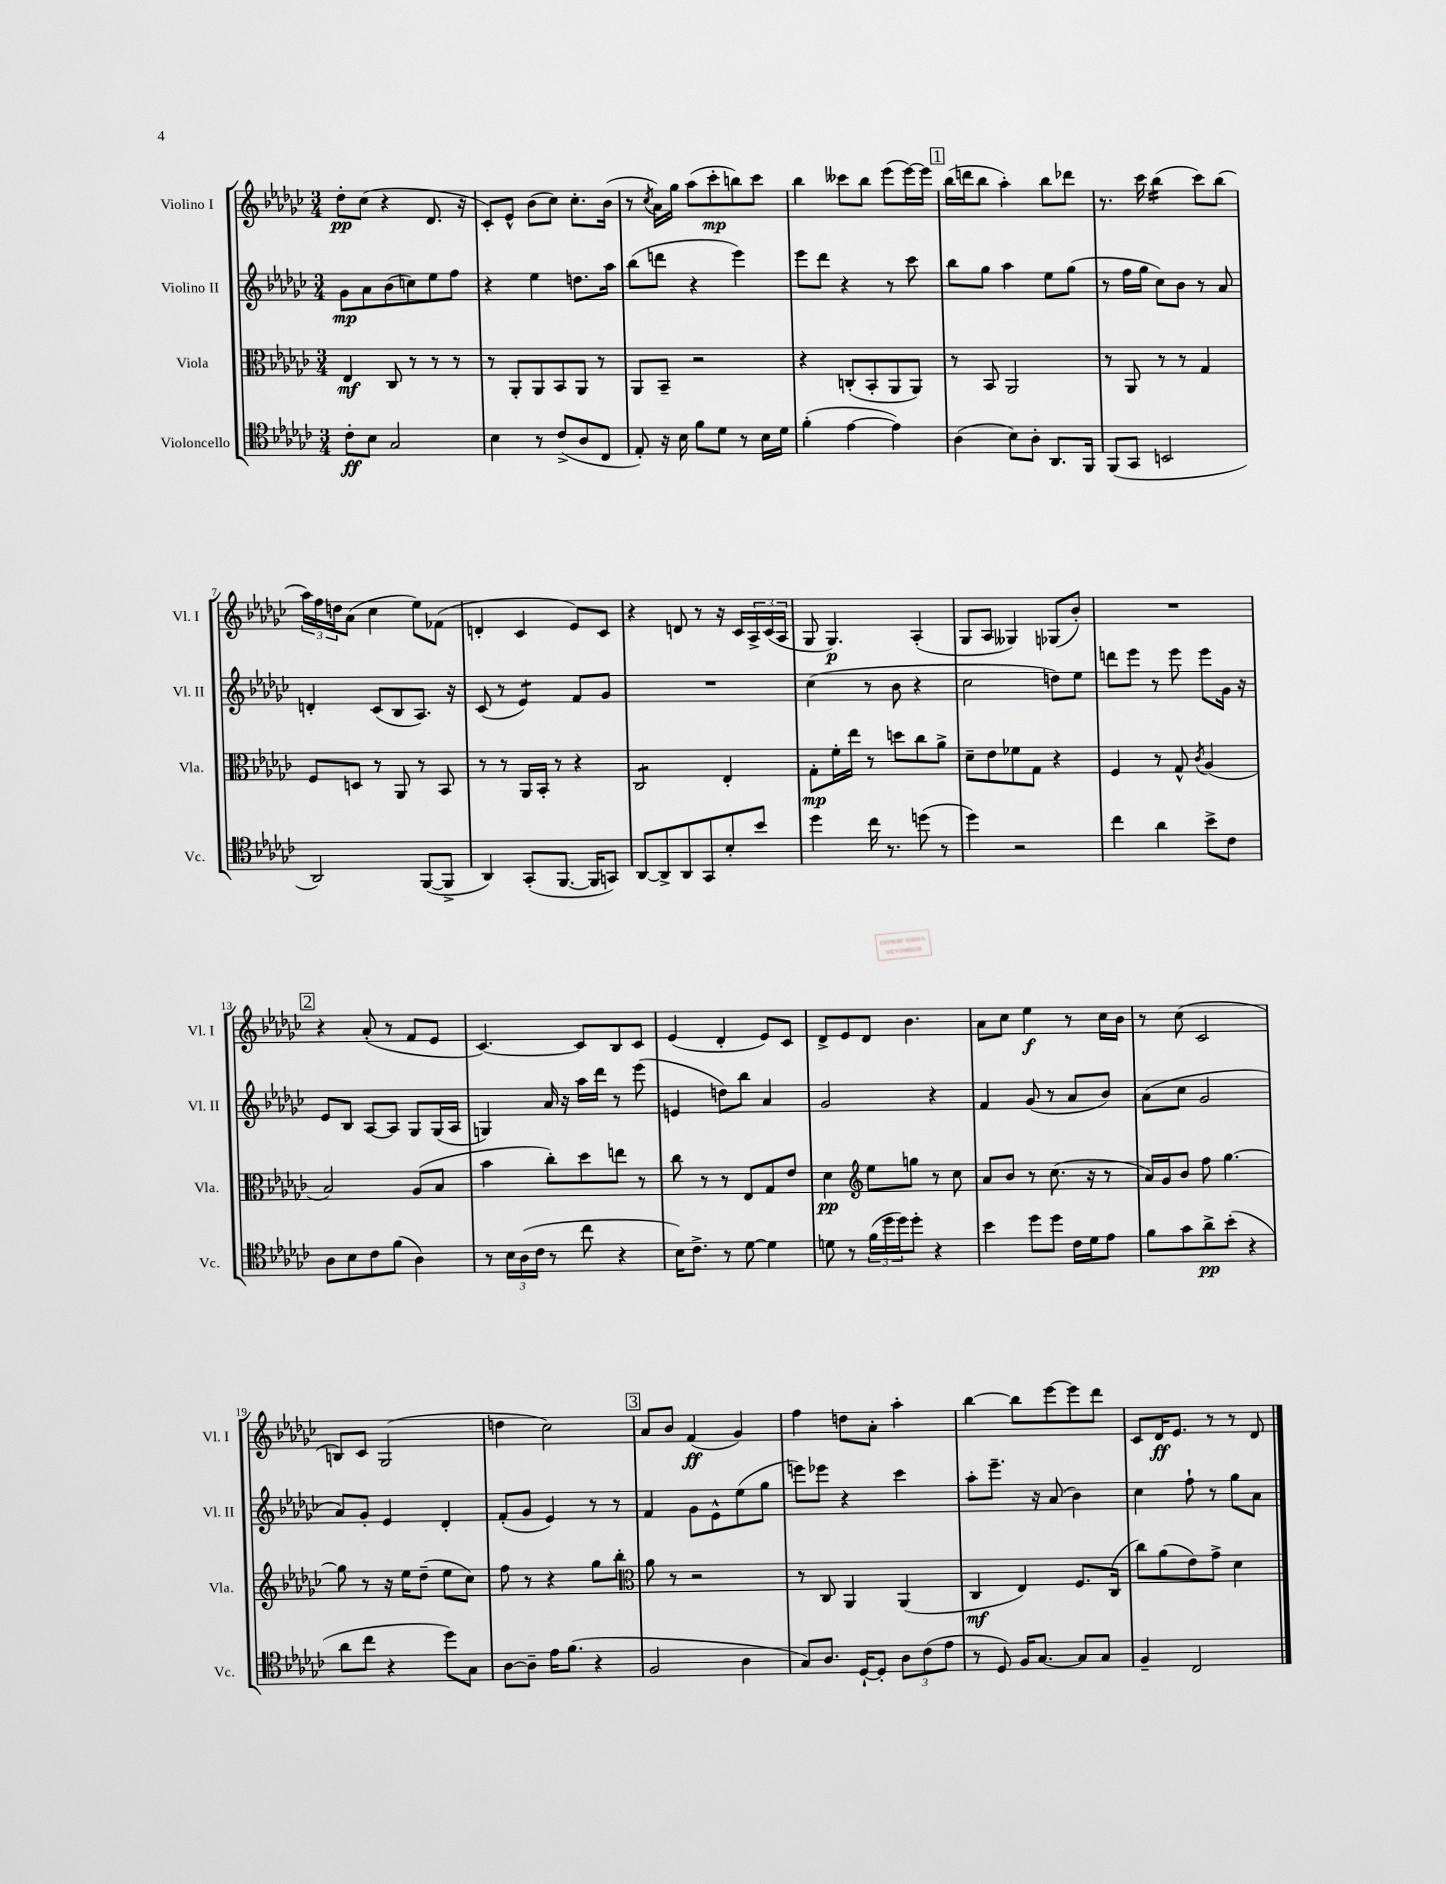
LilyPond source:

<<
\new StaffGroup <<
\new Staff = "s0" \with { instrumentName = "Violino I" shortInstrumentName = "Vl. I" } {
    \clef treble \key ges \major \numericTimeSignature \time 3/4
    des''8-.\pp ces''8( r4 des'8. r16 |
    ces'8-.) ees'8-^ bes'8( ces''8) ces''8.-. bes'16( |
    r8 \acciaccatura { ces''8 } aes'16) ges''16 aes''8( ces'''8-.\mp b''8) ces'''8 |
    bes''4 ceses'''8 bes''8 ees'''8( ees'''16~) ees'''16 |
    \mark \markup { \box "1" } bes''16( d'''16 bes''8 aes''4-.) bes''8 des'''8 |
    r8. ces'''16 bes''4:16( ces'''8) bes''8( |
    \tuplet 3/2 { aes''16) f''16 d''16 } aes'8( ces''4 ees''8) fes'8( |
    d'4-. ces'4 ees'8) ces'8 |
    r4 d'8 r8 r16 ces'16 \tuplet 3/2 { aes16-> ces'16( aes16 } |
    ges8 ges4.\p) aes4-.( |
    ges8 aes8 geses4) ges8( bes'8-.) |
    R2. |
    \mark \markup { \box "2" } r4 aes'8-.( r8 f'8 ees'8 |
    ces'4.~) ces'8 bes8 ces'8 |
    ees'4( des'4-. ees'8) ces'8 |
    des'8-> ees'8 des'8 bes'4. |
    aes'8 ces''8 ees''4\f r8 ces''16 bes'16 |
    r8 ces''8( ces'2 |
    b8) ces'8 ges2( |
    d''4 ces''2) |
    \mark \markup { \box "3" } aes'8 bes'8 f'4\ff( ges'4) |
    f''4 d''8 aes'8-. aes''4-. |
    bes''4~ bes''8 ees'''8~ ees'''8 des'''8 |
    ces'8 des'16\ff ees'8. r8 r8 des'8 \bar "|." |
}
\new Staff = "s1" \with { instrumentName = "Violino II" shortInstrumentName = "Vl. II" } {
    \clef treble \key ges \major \numericTimeSignature \time 3/4
    ges'8\mp aes'8 bes'8( c''8) ees''8 f''8 |
    r4 ees''4 d''8. aes''16 |
    bes''8( d'''8 r4 ees'''4) |
    ees'''8 des'''8 r4 r8 ces'''8 |
    \mark \markup { \box "1" } bes''8 ges''8 aes''4 ees''8 ges''8( |
    r8 f''16 ges''16 ces''8) bes'8 r8 aes'8 |
    d'4-. ces'8( bes8 aes8.) r16 |
    ces'8( r8 ees'4:8) f'8 ges'8 |
    R2. |
    ces''4( r8 bes'8 r4 |
    ces''2 d''8) ees''8 |
    d'''8 ees'''8 r8 ees'''8 ees'''8 ges'16 r16 |
    \mark \markup { \box "2" } ees'8 bes8 aes8~ aes8 ges8 ges16( aes16 |
    g4) aes'16 r16 aes''16 des'''16 r8 ees'''8( |
    e'4 d''8) bes''8 aes'4 |
    ges'2 r4 |
    f'4 ges'8( r8 aes'8 bes'8) |
    aes'8( ces''8 ges'2 |
    aes'8) ges'8-. ees'4 des'4-. |
    f'8-.( ges'8 ees'4) r8 r8 |
    \mark \markup { \box "3" } f'4 ges'8 ees'8-^ ees''8( ges''8 |
    e'''8) ees'''8 r4 ces'''4 |
    aes''8-. ees'''8.-- r16 aes'8( bes'4) |
    ces''4 f''8-! r8 ges''8 aes'8 \bar "|." |
}
\new Staff = "s2" \with { instrumentName = "Viola" shortInstrumentName = "Vla." } {
    \clef alto \key ges \major \numericTimeSignature \time 3/4
    ees4\mf ces8 r8 r8 r8 |
    r8 aes,8-. aes,8 bes,8 aes,8 r8 |
    aes,8 bes,8-- r2 |
    r4 c8-.( bes,8-. aes,8 aes,8) |
    \mark \markup { \box "1" } r8 bes,8 aes,2 |
    r8 aes,8 r8 r8 ges4 |
    f8 d8 r8 aes,8 r8 bes,8 |
    r8 r8 aes,16 bes,16-. r8 r4 |
    ces2:8 ees4-. |
    ges8-.\mp f'16-. ees''16 r8 d''8 ces''8 aes'8-> |
    des'8-- ees'8 fes'8 ges8 r4 |
    f4 r8 ges8-^ \acciaccatura { ces'8 } aes4( |
    \mark \markup { \box "2" } bes2) aes8( bes8 |
    bes'4 ces''8-.) des''8 e''8 r8 |
    ces''8 r8 r8 ees8 ges8 ees'8 |
    des'4\pp \clef treble ees''8 g''8 r8 ces''8 |
    aes'8 bes'8 r8 ces''8.( r16 r8 |
    aes'16) ges'16 bes'8 f''8 ges''4.~ |
    ges''8 r8 r16 ees''16 des''8--( ees''8 ces''8) |
    f''8 r8 r4 ges''8 bes''8-. |
    \mark \markup { \box "3" } \clef alto aes'8 r8 r2 |
    r8 ces8 aes,4 aes,4( |
    ces4\mf ees4) f8. ces16( |
    ces''8) aes'8( ees'8) ges'8-> des'4 \bar "|." |
}
\new Staff = "s3" \with { instrumentName = "Violoncello" shortInstrumentName = "Vc." } {
    \clef tenor \key ges \major \numericTimeSignature \time 3/4
    ces'8-.\ff bes8 ges2 |
    bes4 r8 ces'8->( aes8 ces8 |
    ees8-.) r16 bes16 f'8 des'8 r8 bes16 des'16 |
    f'4-.( ees'4~ ees'4) |
    \mark \markup { \box "1" } aes4( bes8) aes8-. aes,8. f,16 |
    f,8( ges,8 b,2 |
    aes,2) f,8~( f,8-> |
    aes,4) ges,8-.( f,8.~ f,16 g,8) |
    aes,8~ aes,8-> aes,8 ges,8 bes8-. bes'8 |
    des''4 ces''16 r8. d''8( r8 |
    des''4) r2 |
    ces''4 aes'4 bes'8-> ces'8 |
    \mark \markup { \box "2" } aes8 bes8 ces'8 f'8( aes4) |
    r8 \tuplet 3/2 { bes16 aes16( ces'16 } r8 ces''8 r4 |
    bes16) ces'8.-> r8 des'8~ des'4 |
    d'8 r8 \tuplet 3/2 { f'16( des''16 des''16) } des''8-. r4 |
    bes'4 des''8 des''8 ces'16 des'16 ees'8 |
    f'8 ges'8 aes'8->\pp bes'8-.( r4 |
    aes'8 ces''8 r4 des''8) ges8 |
    aes8~ aes8-- ees'16 f'8.( r4 |
    \mark \markup { \box "3" } f2 aes4 |
    ges8) aes8. des16~-! des8-. \tuplet 3/2 { aes8 ces'8( ees'8 } |
    r8 des8) f16 ges8.~ ges8 ges8 |
    f4-- ces2 \bar "|." |
}
>>
>>
